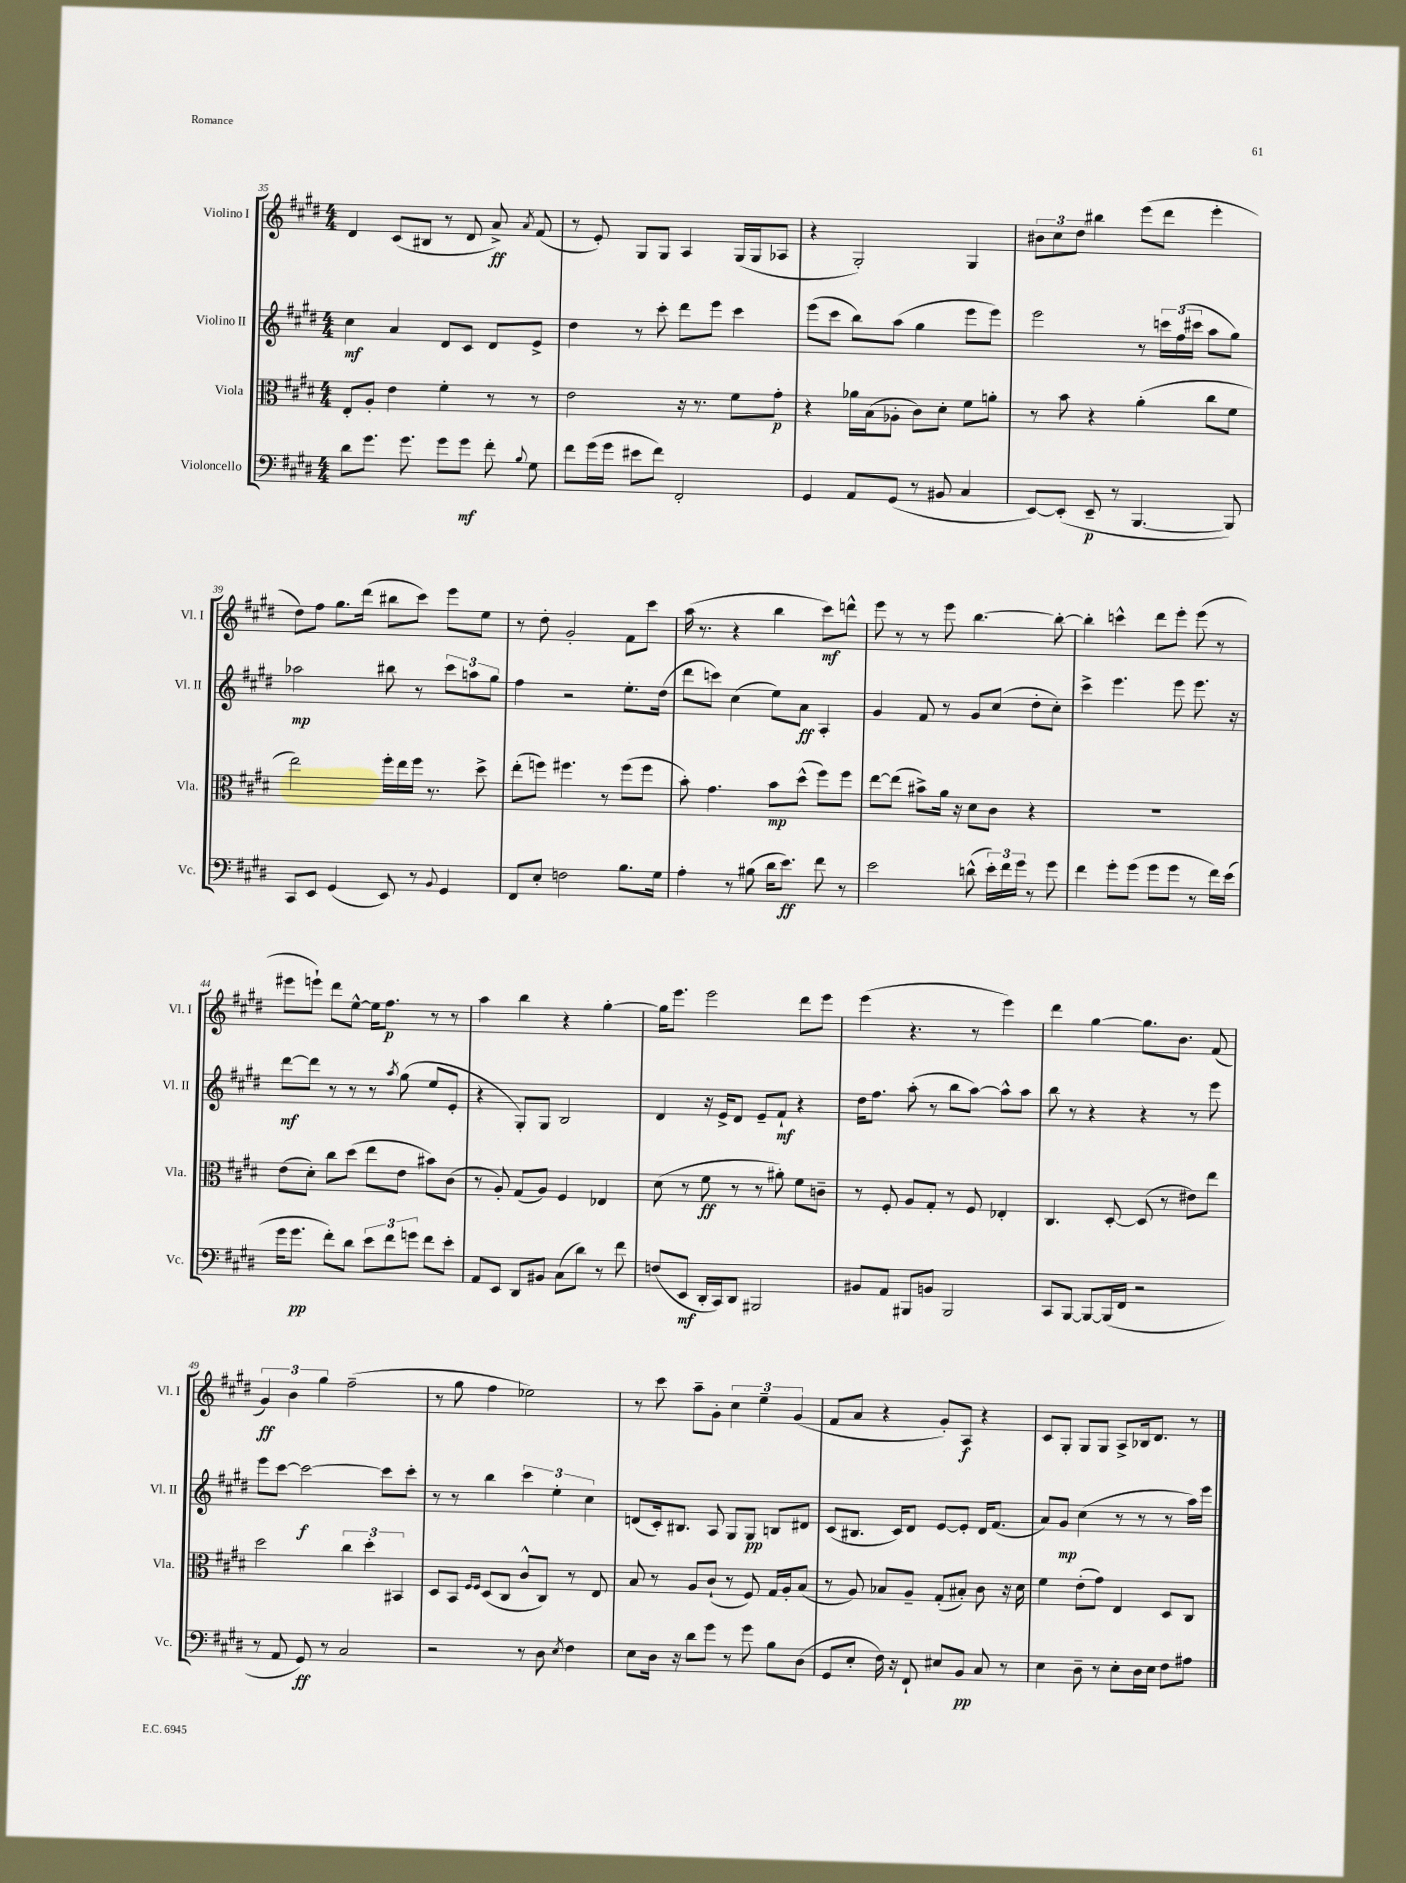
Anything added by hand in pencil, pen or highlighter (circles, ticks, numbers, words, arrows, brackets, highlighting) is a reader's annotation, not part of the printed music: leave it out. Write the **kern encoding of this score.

**kern	**kern	**kern	**kern
*staff4	*staff3	*staff2	*staff1
*clefF4	*clefC3	*clefG2	*clefG2
*k[f#c#g#d#]	*k[f#c#g#d#]	*k[f#c#g#d#]	*k[f#c#g#d#]
*M4/4	*M4/4	*M4/4	*M4/4
8d#\L	8E'/L	4cc#\	4d#/
8.g#\J	8A'/J	.	.
.	4e\	4a/	(8c#/L
8.g#\	.	.	.
.	.	.	8B#/J
8g#\L	4f#'\	8d#/L	8r
8g#\J	.	8c#/J	8d#/
8f#'\	8r	8d#/L	8a^/)
8qqB/	.	.	8qa/
8G#\	8r	8e^/J	(8f#/
=	=	=	=
8f#\L	2e\	4dd#\	8r
(16g#\L	.	.	8e'/)
16g#\JJ	.	.	.
8e#\L	.	8r	8G#/L
8f#\J)	.	8ccc#'\	8G#/J
2FF#'/	16r	8ddd#\L	4A/
.	8.r	.	.
.	.	8eee\J	.
.	8f#\L	4ccc#\	(16G#/LL
.	.	.	16G#/J
.	8g#'\J	.	8A-/J
=	=	=	=
4GG#/	4r	(8eee\L	4r
.	.	8ccc#\J	.
8AA/L	16a-\LL	8bb\L)	2G#'/)
.	(16B\J	.	.
(8GG#/J	8A-'\J	(8aa\J	.
8r	8c#\L)	4gg#\	.
8BB#/	8d#'\J	.	.
4C#/	8f#\L	8eee\L	4G#/
.	8a'\J	8eee\J)	.
=	=	=	=
[8EE/L)	8r	2eee\	12b#\L
.	.	.	12cc#\
(8EE'/]J	8b\	.	.
.	.	.	12dd#\J
8EE~/	4r	.	4bb#\
8r	.	.	.
[4.BBB/	(4a'\	8r	(8eee\L
.	.	24ccc\LL	8ddd#\J
.	.	(24ff#\	.
.	.	24ccc#\JJ	.
.	8cc#\L	8aa\L	4eee'\
8BBB/])	8f#\J	8gg#\J)	.
=	=	=	=
8CC#/L	2ee\)	2aa-\	8dd#\L)
8EE/J	.	.	8ff#\J
(4GG#/	.	.	8.gg#\L
.	.	.	(16ddd#\Jk
8EE/)	16ff#'\LL	8bb#\	8bb#\L
.	16ee\	.	.
8r	16ff#\JJ	8r	8ccc#\J)
.	8.r	.	.
8qqBB/	.	.	.
4GG#/	.	12ccc#\L	8eee\L
.	.	12aa\	.
.	8dd#^\	.	8ee\J
.	.	12gg#\J	.
=	=	=	=
8FF#/L	(8ee'\L	4ff#\	8r
8E'/J	8ff\J)	.	8dd#'\
2F\	4.ff#\	2r	2g#'/
.	8r	.	.
8.B\L	(8ff#\L	8.ee'\L	8f#\L
.	8ff#\J	.	8ccc#\J
16G#\Jk	.	(16dd#\Jk	.
=	=	=	=
4A'\	8b'\)	8ddd#\L	(16aa\
.	.	.	8.r
.	4.g#\	8ccc\J)	.
8r	.	(4cc#\	4r
(8B#\	.	.	.
16d#\LK	8b\L	8ee\L)	4bb\
8.e\J)	.	.	.
.	(8dd#^^\J	8a\J	.
8f#\	8ff#\L)	4A'/	8ccc#\L)
8r	8ff#\J	.	8ddd^^\J
=	=	=	=
2e\	[8ee\L	4g#/	8eee\
.	(8ee\]J	.	8r
.	8b#^\L)	8f#/	8r
.	16a\Jk	8r	8eee\
.	16r	.	.
(8d^^\	8d#\L	8g#/L	[4.bb\
24e'\LL)	8c#\J	(8cc#/J	.
24f#\	.	.	.
24g#\JJ	.	.	.
8r	4r	8dd#'\L	.
8g#\	.	8cc#'\J)	8bb'\_
=	=	=	=
4f#\	1r	4ccc#^\	4bb'\]
8g#'\L	.	4.eee\	4ccc^^\
(8g#\J	.	.	.
8g#\L	.	.	8ddd#\L
8g#\J	.	8eee\	8eee'\J
8r	.	8.eee\	(8eee\
16f#\LL)	.	.	8r
(16e\JJ	.	16r	.
=	=	=	=
16g#\LK	(8e\L	[8ddd#\L	8eee#\L
8.g#\J	.	.	.
.	8d#'\J)	8ddd#\]J	8eee`\J)
8f#'\L)	8cc#\L	8r	8ddd#\L
8d#\J	(8dd#\J	8r	[8ee^^\J
12e\L	8ee\L	8r	16ee\]LK
.	.	.	8.ff#\J
12f#\	.	.	.
.	.	8qaa/	.
.	8e\J	(8gg#\	.
12g\J	.	.	.
8f#\L	8b#\L)	8ee/L	8r
8e'\J	(8c#\J	8e'/J	8r
=	=	=	=
8AA/L	8r	4r	4aa\
8EE/J	8A'/)	.	.
8DD#/L	(8G#/L	8G#'/L)	4bb\
8BB#/J	8A/J)	8G#/J	.
(8C#\L	4F#/	2B/	4r
8d#\J)	.	.	.
8r	4E-/	.	[4gg#'\
8f#\	.	.	.
=	=	=	=
(8F/L	(8d#\	4d#/	16gg#\]LK
.	.	.	8.eee\J
8EE/J	8r	.	.
16DD#'/LL	8f#\	16r	2eee\
16CC#/J)	.	16e^/LK	.
8DD#/J	8r	8d#/J	.
2BBB#/	8r	8e~/L	.
.	8a#'\)	8f#`/J	.
.	8f#\L	4r	8ddd#\L
.	8c~\J	.	8eee\J
=	=	=	=
8BB#/L	8r	16dd#\LK	(4eee\
.	.	8.ff#\J	.
8AA/J	8F#'/	.	.
8BBB#/L	8A/L	(8aa'\	4.r
8BB/J	8G#'/J	8r	.
2BBB#/	8r	8bb\L	.
.	8F#/	[8aa\J)	8r
.	4E-'/	8aa^^\]L	4eee\)
.	.	8aa\J	.
=	=	=	=
8CC#/L	4.C#/	8bb\	4ddd#\
[8BBB/J	.	8r	.
8BBB/_L	.	4r	[4gg#\
(16BBB/]L	[8D#'/	.	.
16FF#/JJ	.	.	.
2r	(8D#/]	4r	8.gg#\]L
.	8r	.	.
.	.	.	8.b\J
.	8e#\L)	8r	.
.	8ee\J	8eee\	(8f#/
=	=	=	=
8r	2dd#\	8eee\L	6g#/)
8AA/	.	[8ccc#\J	.
.	.	.	6b\
8GG#/)	.	2ccc#\_	.
.	.	.	6gg#\
8r	.	.	.
2C#/	6cc#\	.	(2ff#~\
.	6dd#'\	.	.
.	.	8ccc#\]L	.
.	6BB#/	.	.
.	.	8ccc#'\J	.
=	=	=	=
2r	8D#/L	8r	8r
.	8BB/J	8r	8gg#\
.	16qqF#/LL	.	.
.	16qqF#/JJ	.	.
.	(8D#/L	4bb\	4ff#\
.	8C#/J	.	.
8r	8c#^^/L	6ccc#\	2ee-\)
8D#\	8C#/J)	.	.
.	.	6ee'\	.
8qE/	.	.	.
4F#\	8r	.	.
.	.	6cc#\	.
.	8E/	.	.
=	=	=	=
8E\L	8B/	(8d/L	8r
16D#\Jk	8r	16c#'/k)	8ccc#\
16r	.	8.B#/J	.
8d#\L	8A/L	.	8aa~\L
8g#\J	(8c#`/J	8A/	8g#'\J
8r	8r	8G#/L	6cc#\
8g#\	8F#/)	8G#/J	.
.	.	.	6ee~\
8B\L	16G#/LL	8B/L	.
.	16A'/J	.	.
.	.	.	(6g#/
(8D#\J	(8B/J	8d#/J	.
=	=	=	=
8GG#/L	8r	(8c#/L	8f#/L
8E'/J	8A/)	8.B#/J	8a/J
16F#\)	8B-/L	.	4r
16r	.	16c#/LK)	.
8FF#`/	8A~/J	8d#/J	.
8E#/L	(8G#'/L	[8e/L	8g#'/L)
8BB/J	8B#'/J)	8e'/]J	8A/J
8C#/	8c#\	16d#/LK	4r
.	.	(8.f#/J	.
8r	16r	.	.
.	16d#\	.	.
=	=	=	=
4E\	4f#\	8a/L)	8c#/L
.	.	8g#/J	8G#'/J
8D#~\	(8e'\L	(4cc#\	8G#/L
8r	8g#\J)	.	8G#/J
8E'\L	4E/	8r	8A^/L
16D#\L	.	8r	16B-/k
16E\JJ	.	.	8.d#/J
8F#\L	8D#/L	8r	.
8A#\J	8C#/J	16aa\LL)	8r
.	.	16eee\JJ	.
==	==	==	==
*-	*-	*-	*-
